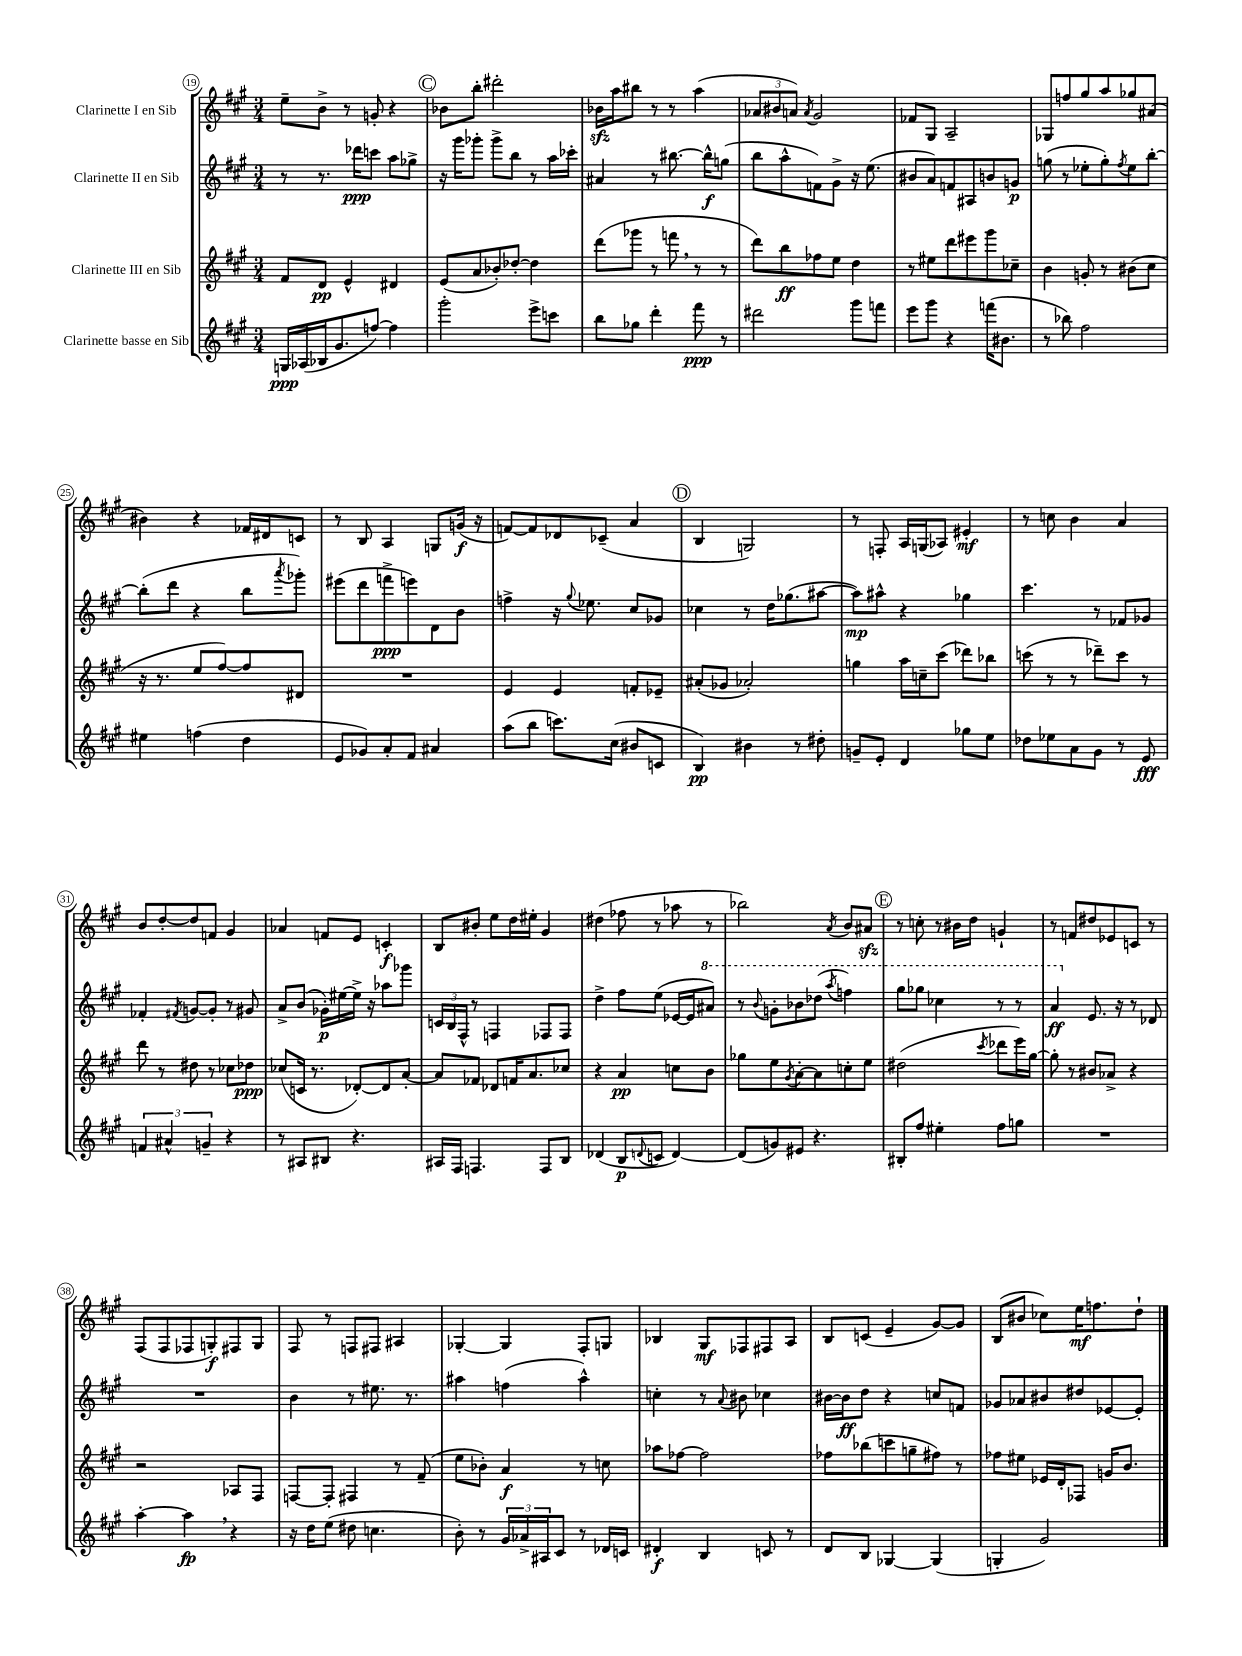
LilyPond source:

<<
\new StaffGroup <<
\new Staff = "s0" \with { instrumentName = "Clarinette I en Sib" } {
    \clef treble \key a \major \numericTimeSignature \time 3/4
    e''8-- b'8-> r8 g'8-. r4 |
    \mark \markup { \circle "C" } bes'8 b''8-. dis'''2-. |
    bes'16\sfz a''16 bis''8 r8 r8 a''4( |
    \tuplet 3/2 { aes'8 bis'8 a'8) } \acciaccatura { a'8 } gis'2 |
    fes'8 gis8 a2-- |
    ges8 f''8 gis''8 a''8 ges''8 ais'8( |
    bis'4) r4 fes'16 dis'16 c'8 |
    r8 b8 a4 g8 g'16\f( r16 |
    f'8~) f'8 des'8 ces'8--( a'4 |
    \mark \markup { \circle "D" } b4 g2) |
    r8 f8-. a16 g16( aes8) eis'4-.\mf |
    r8 c''8 b'4 a'4 |
    b'8 d''8~-. d''8 f'8 gis'4 |
    aes'4 f'8 e'8 c'4-.\f |
    b8 bis'8-. e''8 d''16 eis''16-. gis'4 |
    dis''4( fes''8 r8 aes''8 r8 |
    bes''2) \acciaccatura { a'8 } b'8 ais'8\sfz |
    \mark \markup { \circle "E" } r8 c''8-. r8 bis'16 d''16 g'4-! |
    r8 f'8 dis''8 ees'8 c'8 r8 |
    fis8( fis8 fes8 g8-.\f) fis8 g8 |
    fis8 r8 f8 fis8 ais4 |
    ges4~-. ges4 fis8-. g8 |
    bes4 gis8\mf fes8 fis8 a8 |
    b8 c'8( e'4-- gis'8~) gis'8 |
    b8( bis'8 ces''8) e''16\mf f''8. d''8-! \bar "|." |
}
\new Staff = "s1" \with { instrumentName = "Clarinette II en Sib" } {
    \clef treble \key a \major \numericTimeSignature \time 3/4
    r8 r8. des'''16\ppp c'''8 a''8 ges''8-> |
    \mark \markup { \circle "C" } r16 gis'''16 ges'''8-. ges'''8-> b''8 r8 a''16 ces'''16-. |
    ais'4 r8 bis''8.~ bis''16-^\f g''8( |
    b''8 a''8-^ f'8) gis'8-> r16 e''8.( |
    bis'8 a'8) f'8 ais8 b'8 g'8\p |
    g''8( r8 ees''8-. g''8-.) \acciaccatura { fis''8 } ees''8 b''8~-. |
    b''8-.( d'''8 r4 b''8 \acciaccatura { a'''8 } ges'''8-.) |
    eis'''8( d'''8 f'''8->\ppp e'''8) d'8 b'8 |
    f''4-> r16 \appoggiatura { gis''8 } ees''8. cis''8 ges'8 |
    \mark \markup { \circle "D" } ces''4 r8 d''16 ges''8.( ais''8~ |
    ais''8\mp) ais''8-^ r4 ges''4 |
    cis'''4. r8 fes'8 ges'8 |
    fes'4-. \acciaccatura { fis'8 } g'8~ g'8-. r8 gis'8 |
    a'8-> b'8( ges'16-.\p) eis''16~ eis''16-> r16 aes''8 ges'''8 |
    \tuplet 3/2 { c'16 b16 fis16-^ } r8 f4 fes8 fes8 |
    d''4-> fis''8 e''8( ees'16~ ees'16 \ottava #1 ais''8) |
    r8 \appoggiatura { b''8 } g''8-. bes''8 des'''8( \acciaccatura { a'''8 } f'''4) |
    \mark \markup { \circle "E" } gis'''8 ges'''8 ces'''4 r8 r8 |
    a''4\ff \ottava #0 e'8. r16 r8 des'8 |
    R2. |
    b'4 r8 eis''8. r8. |
    ais''4 f''4( ais''4-^) |
    c''4-. r8 \appoggiatura { a'8 } bis'8 ces''4 |
    bis'16~ bis'16\ff d''8 r4 c''8 f'8 |
    ges'8 aes'8 bis'8 dis''8 ees'8~ ees'8-. \bar "|." |
}
\new Staff = "s2" \with { instrumentName = "Clarinette III en Sib" } {
    \clef treble \key a \major \numericTimeSignature \time 3/4
    fis'8 d'8\pp e'4-^ dis'4 |
    \mark \markup { \circle "C" } e'8( a'8 bes'8-.) des''8~-. des''4 |
    d'''8( ges'''8 r8 f'''8 \breathe r8 r8 |
    d'''8) b''8\ff fes''8 e''8 d''4 |
    r8 eis''8 d'''8 eis'''8 gis'''8 ces''8-- |
    b'4 g'8-. r8 bis'8( cis''8 |
    r16 r8. e''8 fis''8~) fis''8 dis'8 |
    R2. |
    e'4 e'4 f'8-. ees'8-- |
    \mark \markup { \circle "D" } ais'8-.( ges'8 aes'2-.) |
    g''4 a''16 c''16-- cis'''8( des'''8) bes''8 |
    c'''8( r8 r8 des'''8--) c'''8 r8 |
    d'''8 r8 dis''8 r8 ces''8 des''8\ppp |
    ces''8( c'16 r8. des'8~-.) des'8 a'8~-. |
    a'8 fes'8 des'8 f'16 a'8. ces''8 |
    r4 a'4\pp c''8 b'8 |
    ges''8 e''8 \acciaccatura { gis'8 } a'8~-. a'8 c''8-. e''8 |
    \mark \markup { \circle "E" } dis''2( \acciaccatura { cis'''8 } des'''8 e'''16) gis''16~ |
    gis''8-. r8 bis'8 aes'8-> r4 |
    r2 aes8 fis8 |
    f8~ f8-. fis4 r8 fis'8--( |
    e''8 bes'8-.) a'4\f r8 c''8 |
    aes''8 fes''8~ fes''2 |
    fes''8 bes''8( c'''8 g''8-- fis''8) r8 |
    fes''8 eis''8 ees'16 d'16-. fes8 g'16 b'8. \bar "|." |
}
\new Staff = "s3" \with { instrumentName = "Clarinette basse en Sib" } {
    \clef treble \key a \major \numericTimeSignature \time 3/4
    g16\ppp aes16( bes16 gis'8. f''8~) f''4 |
    \mark \markup { \circle "C" } gis'''2-. e'''8-> c'''8 |
    b''8 ges''8 d'''4-. fis'''8\ppp r8 |
    dis'''2 gis'''8 f'''8 |
    e'''8 gis'''8 r4 f'''16( bis'8. |
    r8 bes''8) fis''2 |
    eis''4 f''4( d''4 |
    e'8 ges'8) a'8-. fis'8 ais'4 |
    a''8( b''8 c'''8.) cis''16( bis'8 c'8 |
    \mark \markup { \circle "D" } b4\pp) bis'4 r8 dis''8-. |
    g'8-- e'8-. d'4 ges''8 e''8 |
    des''8 ees''8 a'8 gis'8 r8 e'8\fff |
    \tuplet 3/2 { f'4 ais'4-^ g'4-- } r4 |
    r8 ais8 bis8 r4. |
    ais16 fis16 f4. f8 b8 |
    des'4( b8\p \appoggiatura { d'8 } c'8 d'4~) |
    d'8( g'8) eis'8 r4. |
    \mark \markup { \circle "E" } bis8-. fis''8 eis''4-. fis''8 g''8 |
    R2. |
    a''4~-. a''4\fp \breathe r4 |
    r16 d''16 e''8( dis''8 c''4. |
    b'8-.) r8 \tuplet 3/2 { gis'16 aes'16-> ais16 } cis'8 r8 des'16 c'16 |
    dis'4-.\f b4 c'8 r8 |
    d'8 b8 ges4~ ges4( |
    g4-. gis'2) \bar "|." |
}
>>
>>
\layout { \context { \Score currentBarNumber = #19 \override BarNumber.stencil = #(make-stencil-circler 0.1 0.3 ly:text-interface::print) } }
